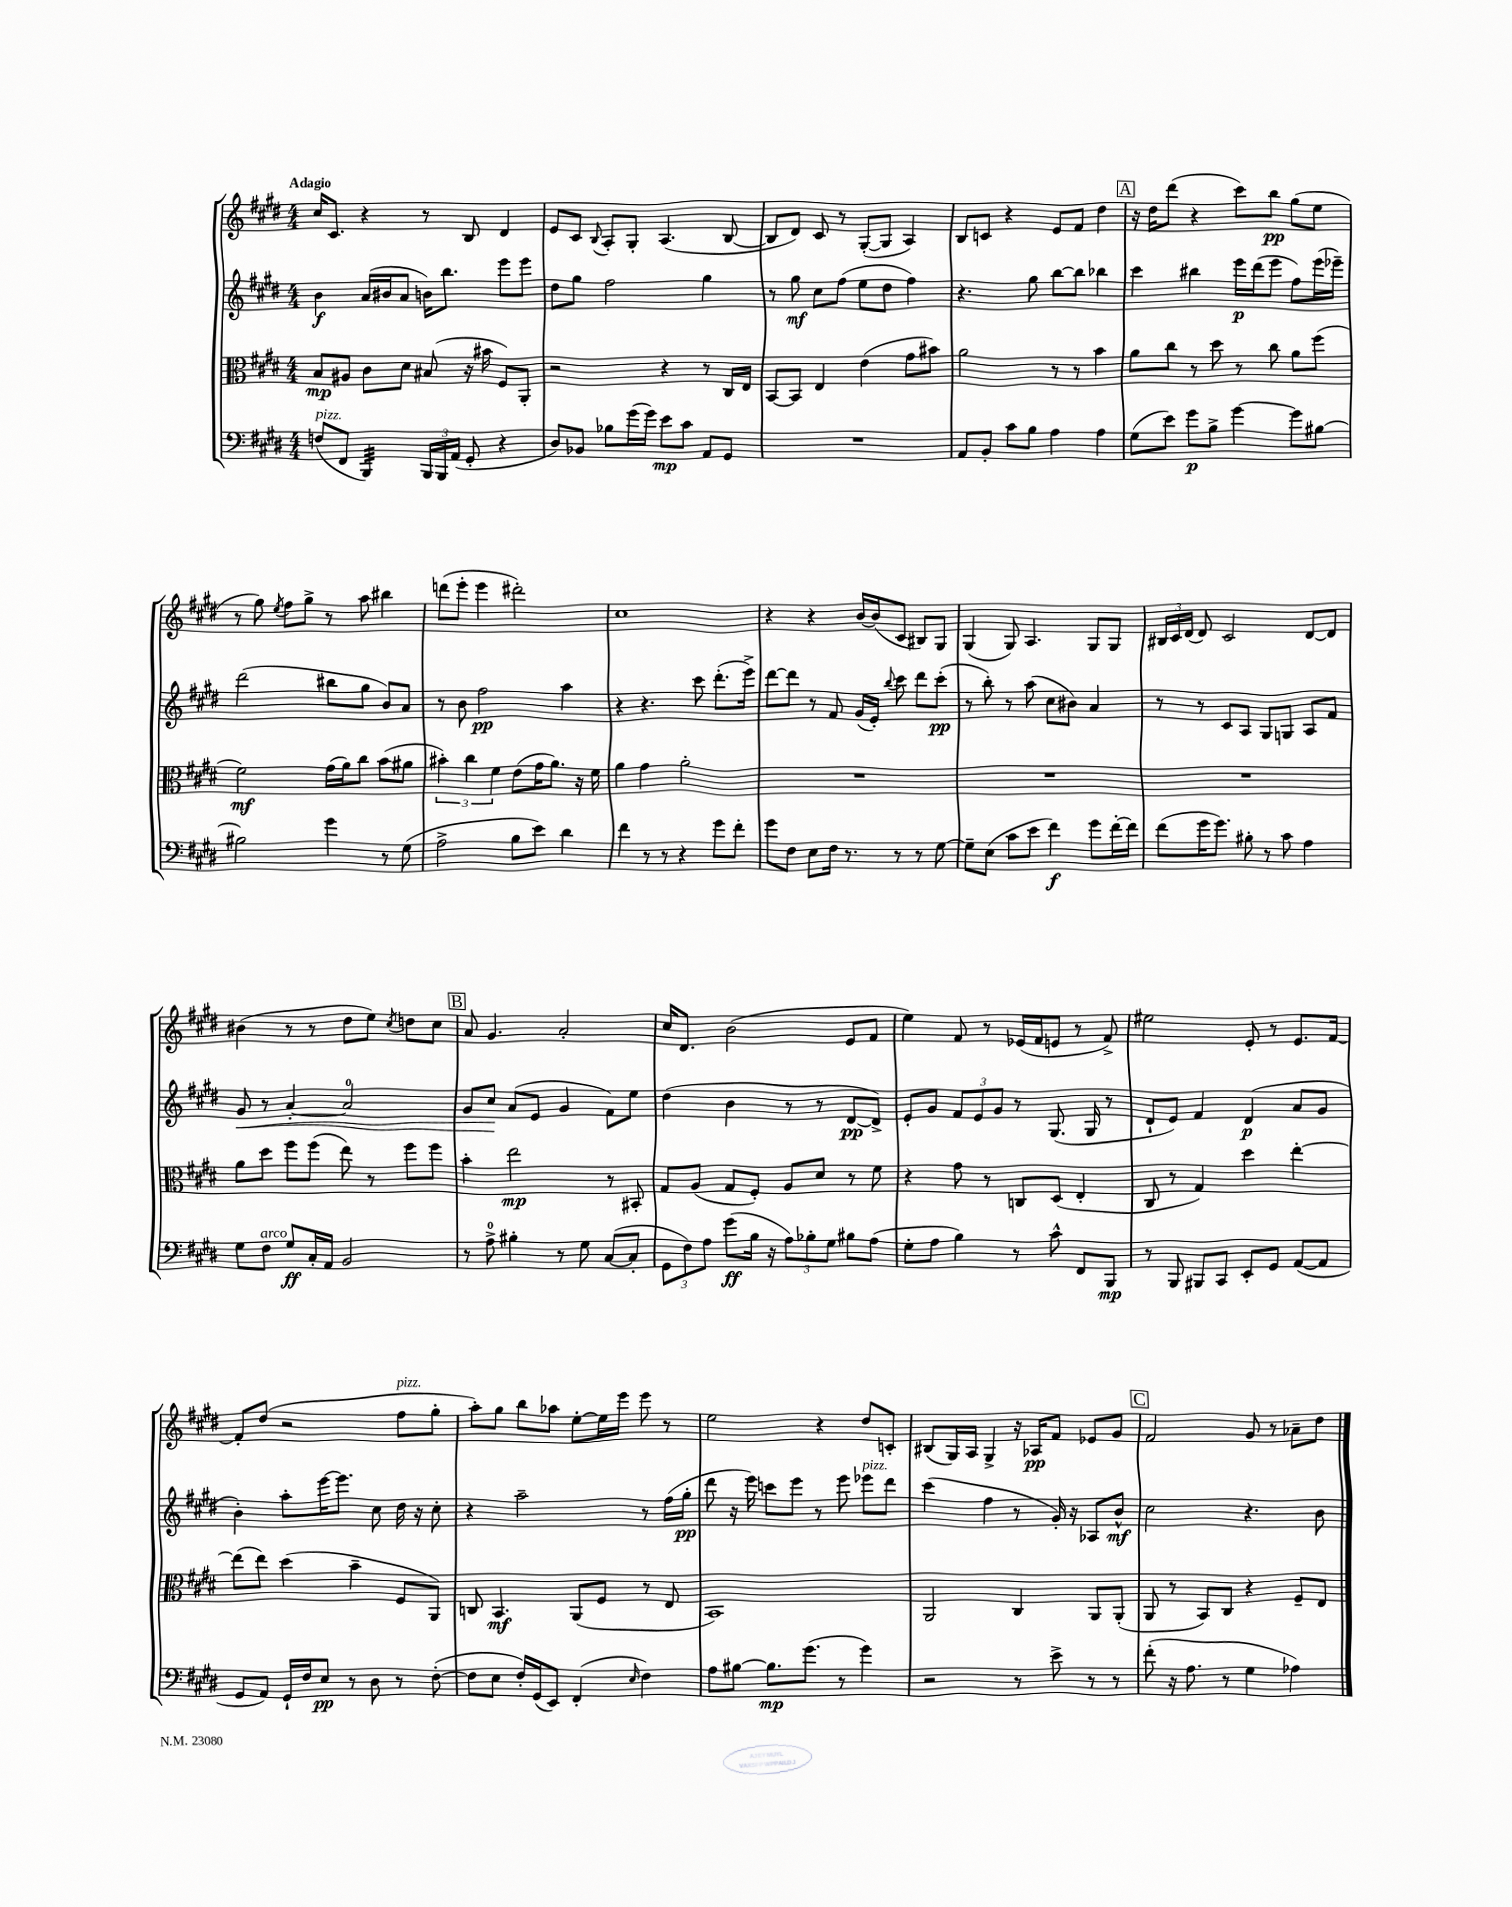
<<
\new StaffGroup <<
\new Staff = "s0" {
    \clef treble \key e \major \numericTimeSignature \time 4/4 \tempo "Adagio"
    \autoBeamOff cis''16[ cis'8.] r4 r8 b8 dis'4 |
    e'8[ cis'8] \appoggiatura { b8 } a8[-. gis8]-. a4.( b8~ |
    b8[ dis'8]) cis'8 r8 gis8[~-.( gis8] a4) |
    b8[ c'8] r4 e'8[ fis'8] dis''4 |
    \mark \markup { \box "A" } r16 dis''16[ dis'''8]( r4 cis'''8[) b''8]\pp gis''8[( e''8] |
    r8 gis''8) \acciaccatura { e''8 } fis''8[ gis''8]-> r8 a''8 bis''4 |
    d'''8[( e'''8]-. e'''4 dis'''2-.) |
    cis''1 |
    r4 r4 b'16[~ b'16( cis'8] bis8[) gis8] |
    gis4( gis8) a4. gis8[ gis8] |
    \tuplet 3/2 { bis16[ cis'16 dis'16]( } dis'8) cis'2 dis'8[~ dis'8] |
    bis'4( r8 r8 dis''8[ e''8]) \acciaccatura { cis''8 } d''8[ cis''8] |
    \mark \markup { \box "B" } a'8 gis'4. a'2-. |
    cis''16[ dis'8.] b'2( e'8[ fis'8] |
    e''4) fis'8 r8 ees'16[( fis'16 e'8] r8 fis'8->) |
    eis''2 e'8-. r8 e'8.[ fis'16]~ |
    fis'8[-. dis''8]( r2 fis''8[^\markup { \italic "pizz." } gis''8]-. |
    a''8[-.) gis''8] b''8[ aes''8] e''8[~-. e''16 e'''16] e'''8 r8 |
    e''2 r4 dis''8[ c'8]-. |
    bis8[( gis16) a16] gis4-> r16 aes16[\pp fis'8] ees'8[ gis'8] |
    \mark \markup { \box "C" } fis'2 gis'8 r8 aes'8[-- dis''8] \bar "|." |
}
\new Staff = "s1" {
    \clef treble \key e \major \numericTimeSignature \time 4/4
    \autoBeamOff b'4\f a'16[( bis'16 a'8] b'16[) b''8.] e'''8[ e'''8] |
    dis''8[ gis''8] fis''2 gis''4 |
    r8 gis''8\mf cis''8[ fis''8]( e''8[ dis''8] fis''4) |
    r4. gis''8 b''8[~ b''8] bes''4 |
    \mark \markup { \box "A" } cis'''4 bis''4 e'''16[\p dis'''16( e'''8] fis''8[) e'''16( ees'''16]--) |
    dis'''2( bis''8[ gis''8] b'8[) a'8] |
    r8 b'8 fis''2\pp a''4 |
    r4 r4. cis'''8 dis'''8.[-.( e'''16]->) |
    dis'''8[~ dis'''8] r8 fis'8 gis'16[( e'16]-.) \appoggiatura { b''8 } cis'''8 dis'''8[ cis'''8]-.\pp( |
    r8 b''8-.) r8 a''8( cis''8[ bis'8]) a'4 |
    r8 r8 cis'8[ a8] gis8[ g8] a8[ fis'8] |
    gis'8\< r8 a'4~-. a'2-0 |
    \mark \markup { \box "B" } gis'8[ cis''8]\! a'8[( e'8] gis'4 fis'8[) e''8] |
    dis''4( b'4 r8 r8 dis'8[~\pp dis'8]->) |
    e'8[-. gis'8] \tuplet 3/2 { fis'8[ e'8 gis'8] } r8 gis8.( gis16 r8 |
    dis'8[-! e'8]) fis'4 dis'4\p( a'8[ gis'8] |
    b'4-.) a''8[-. e'''16~ e'''8.] cis''8 dis''16 r16 cis''8-. |
    r4 a''2-- r8 fis''16[( gis''16]-.\pp |
    dis'''8 r16 e'''16) c'''8[ e'''8] r8 e'''8 ees'''8[^\markup { \italic "pizz." } dis'''8] |
    cis'''4( fis''4 r8 gis'16-.) r16 aes8[ b'8]-^\mf |
    \mark \markup { \box "C" } cis''2 r4. b'8 \bar "|." |
}
\new Staff = "s2" {
    \clef alto \key e \major \numericTimeSignature \time 4/4
    \autoBeamOff b8[\mp ais8] cis'8[ dis'8] bis8( r16 bis'16 fis8[) a,8]-. |
    r2 r4 r8 cis16[ e16] |
    b,8[~ b,8] e4 e'4( gis'8[ bis'8]) |
    a'2 r8 r8 b'4 |
    \mark \markup { \box "A" } a'8[ cis''8] r8 dis''8 r8 cis''8 a'8[ fis''8]( |
    fis'2\mf) gis'16[( a'16) cis''8] b'8[( ais'8] |
    \tuplet 3/2 { bis'4-.) cis''4 fis'4 } e'8[( gis'16 a'8.]) r16 fis'16 |
    a'4 gis'4 a'2-. |
    R1 |
    R1 |
    R1 |
    a'8[ dis''8] fis''8[ fis''8]( e''8) r8 fis''8[ fis''8] |
    \mark \markup { \box "B" } b'4-. e''2\mp r8 bis,8-. |
    gis8[ a8]( gis8[ fis8]-.) a8[ dis'8] r8 fis'8 |
    r4 gis'8 r8 c8[ dis8]( e4-. |
    cis8 r8 gis4) dis''4 e''4~-. |
    e''8[( e''8]) dis''4( b'4-- fis8[ a,8]) |
    c8 b,4.\mf a,8[( fis8] r8 e8 |
    b,1) |
    a,2 cis4 a,8[ a,8]-.( |
    \mark \markup { \box "C" } a,8 r8 b,8[) cis8] r4 fis8[-- e8] \bar "|." |
}
\new Staff = "s3" {
    \clef bass \key e \major \numericTimeSignature \time 4/4
    \autoBeamOff f8[^\markup { \italic "pizz." }( fis,8] b,,4:32) \tuplet 3/2 { b,,16[ b,,16 a,16]( } gis,8-. r4 |
    dis8[) bes,8] bes8[ gis'16( gis'16]) e'8[\mp cis'8] a,8[ gis,8] |
    R1 |
    a,8[ b,8]-. cis'8[ b8] a4 a4 |
    \mark \markup { \box "A" } gis8[( e'8]) gis'8[\p b8]-> gis'4~ gis'8[ bis8]~ |
    bis2 gis'4 r8 gis8( |
    a2-> b8[ e'8]) dis'4 |
    fis'4 r8 r8 r4 gis'8[ fis'8]-. |
    gis'8[ fis8] e8[ fis16] r8. r8 r8 gis8~ |
    gis8[-- e8]( cis'8[ e'8] fis'4\f) gis'8[ fis'16~-. fis'16] |
    fis'8[( gis'16 gis'8.]) bis8-. r8 cis'8 a4 |
    gis8[ fis8]^\markup { \italic "arco" } gis8[\ff cis16-. a,16] b,2 |
    \mark \markup { \box "B" } r8 a8-0-> bis4-. r8 gis8 cis8[~( cis8]-. |
    \tuplet 3/2 { gis,8[ fis8) a8] } gis'8[\ff( b16] r16 \tuplet 3/2 { a8[) bes8-. gis8] } bis8[ a8]( |
    gis8[-. a8] b4) r8 cis'8-^ fis,8[ b,,8]\mp |
    r8 b,,8 bis,,8[ cis,8] e,8[-. gis,8] a,8[~( a,8] |
    gis,8[ a,8]) gis,16[-! fis16 e8]\pp r8 dis8 r8 fis8~-.( |
    fis8[ e8] fis16[-.) gis,16( e,8]) fis,4-.( \grace { e16 } fis4) |
    a8[ bis8]~ bis8.[\mp gis'8.]( r8 gis'4) |
    r2 r8 e'8-> r8 r8 |
    \mark \markup { \box "C" } fis'8-.( r16 a8. r8 gis4 aes4) \bar "|." |
}
>>
>>
\layout { \context { \Score \remove "Bar_number_engraver" } }
